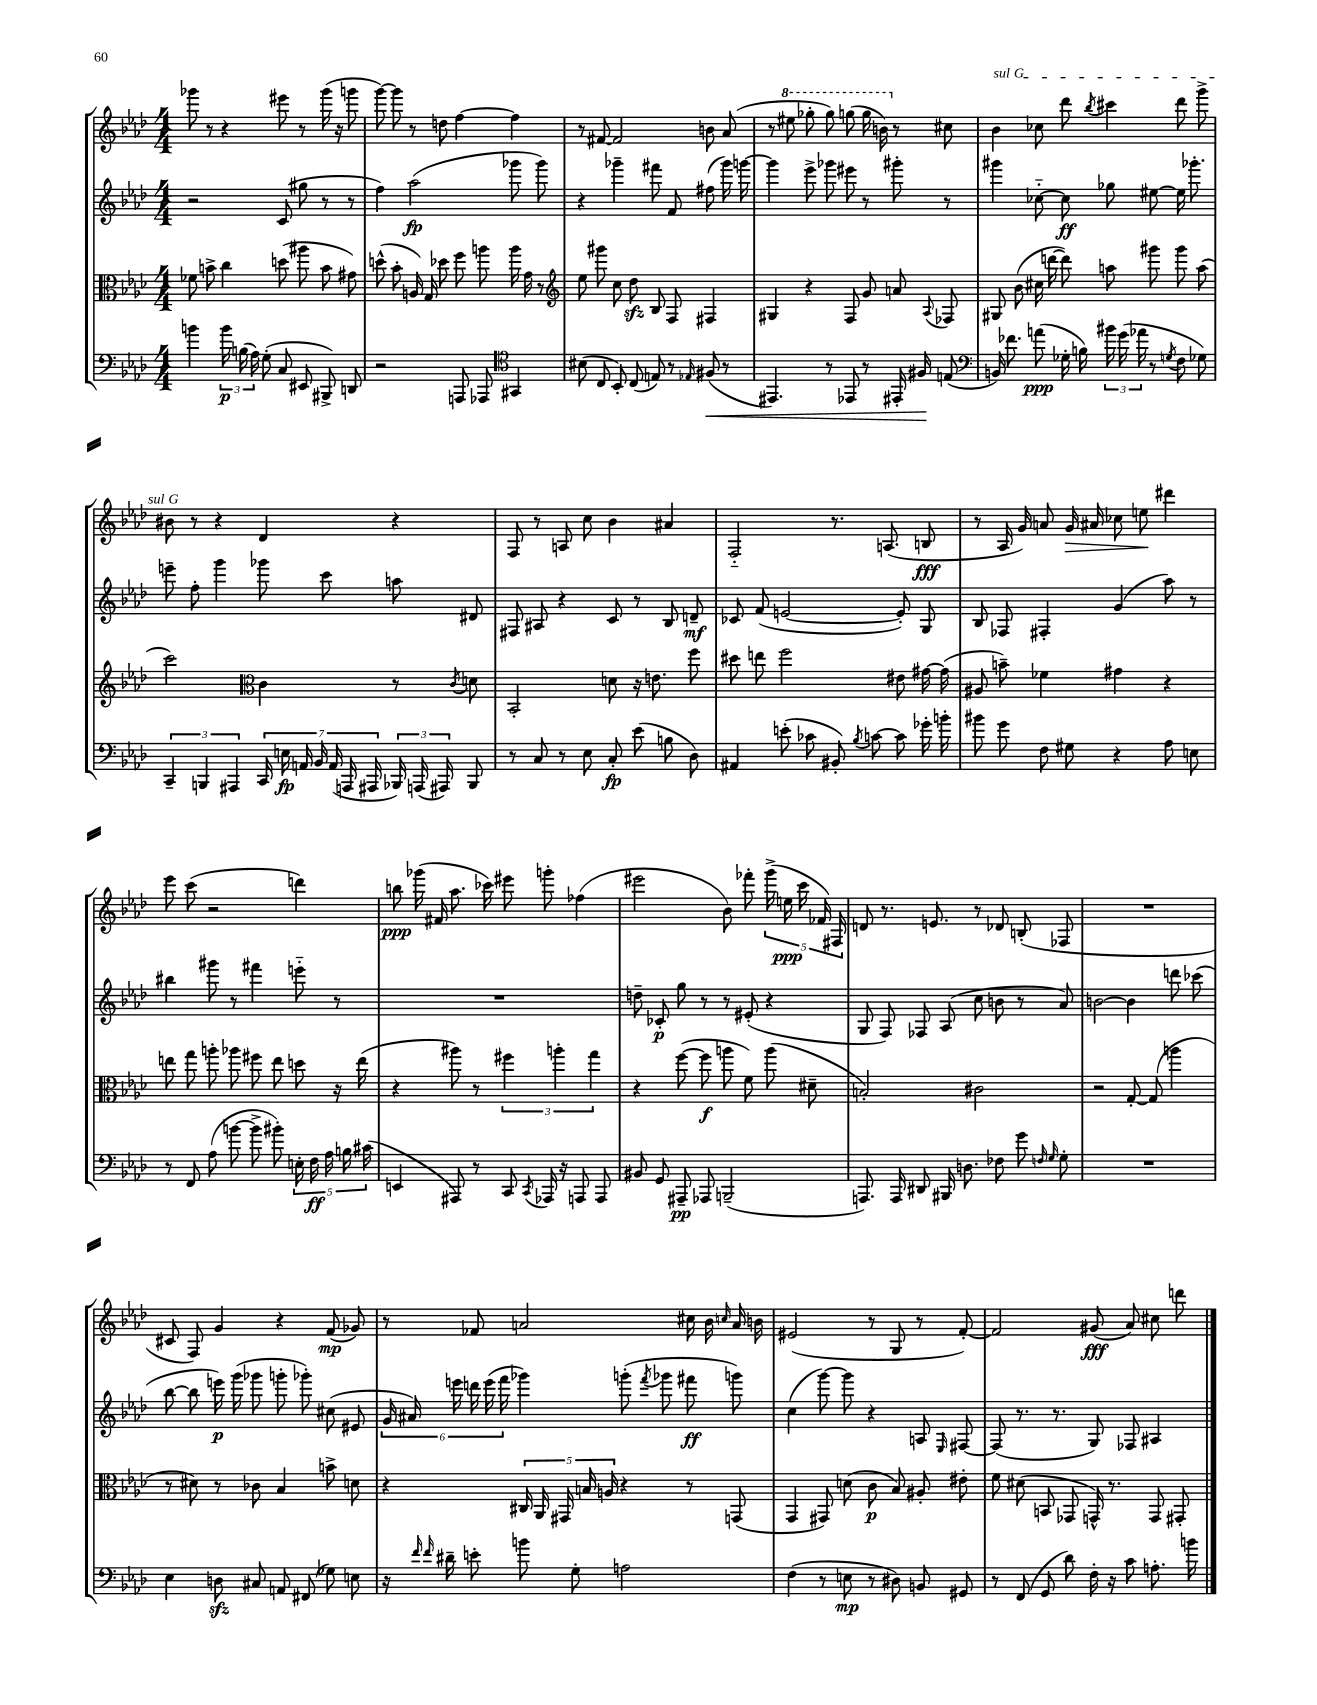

**kern	**kern	**kern	**kern
*staff4	*staff3	*staff2	*staff1
*clefF4	*clefC3	*clefG2	*clefG2
*k[b-e-a-d-]	*k[b-e-a-d-]	*k[b-e-a-d-]	*k[b-e-a-d-]
*M4/4	*M4/4	*M4/4	*M4/4
4b\	8f-\	2r	8ggg-\
.	8b^\	.	8r
24b\	4cc\	.	4r
(24B\	.	.	.
24A-\)	.	.	.
(8G'\	.	.	.
8C/	(8dd\	(8c/	8eee#\
8EE#/	8aa#\	8gg#\	8r
8BBB#^/)	8b\	8r	(16ggg-\
.	.	.	16r
8DD/	8g#\)	8r	8ggg\
=	=	=	=
2r	(8dd^^\	4ff\)	[8ggg\)
.	8b-'\	.	8ggg\]
.	16A/)	(2aa-\	8r
.	16G/	.	.
.	8dd-\	.	8dd\
8AAA/	8ff\	.	[4ff\
8AAA-/	8aa\	.	.
*clefC4	*	*	*
4GG#/	16aa\	8ggg-\	4ff\]
.	16g\	.	.
.	8r	8ggg-\)	.
=	=	=	=
*	*clefG2	*	*
(8B#\	8ee-\	4r	8r
8C/	8ggg#\	.	[8f#/
8BB-'/)	8cc\	4ggg-~\	2f#/]
(8C/	8dd-\	.	.
8E/)	8B-/	8fff#\	.
8r	8F/	8f/	.
16qqE-/	.	.	.
(8F#/	4F#/	(8ff#\	8b\
8r	.	16ggg-\)	(8a-/
.	.	[16ggg\	.
=	=	=	=
4.EE#/)	4G#/	4ggg\]	8r
.	.	.	8eee#\
.	4r	8eee-^\	8ggg-'\
8r	.	8ggg-\	8ggg-\)
8EE-/	8F/	8eee#\	(8ggg\
8r	8g/	8r	16ggg\
.	.	.	16bb\)
16EE#'/	8a/	8ggg#'\	8r
16F#/	.	.	.
.	8qqA-/	.	.
(8E/	8F-/	8r	8cc#\
=	=	=	=
*clefF4	*	*	*
16BB/)	8G#/	4ggg#\	4b-\
8.f-\	.	.	.
.	(8b-\	.	.
(8a\	16cc#\	[8cc-'~\	8cc-\
.	[16ddd\	.	.
16G-'\	8ddd\])	8cc-\]	8ddd-\
16B\)	.	.	.
.	.	.	8qbb-/
24b#\	8aa\	8gg-\	4ccc#\
(24g\	.	.	.
24a-\	.	.	.
8r	8ggg#\	[8ee#\	.
8qG/	.	.	.
8F\	8ggg#\	16ee#\]	8ddd-\
.	.	8.ggg-'\	.
8G-\)	(8aa\	.	8ggg^\
=	=	=	=
6CC~/	2ccc\)	8eee~\	8b#\
.	.	8ff'\	8r
6BBB/	.	.	.
.	.	4ggg\	4r
6AAA#/	.	.	.
*	*clefC3	*	*
28CC/	4c\	8ggg-\	4d-/
28E\	.	.	.
28AA/	.	.	.
28BB-/	.	.	.
.	.	8ccc\	.
(28AA/	.	.	.
28AAA/	.	.	.
28AAA#/	.	.	.
24BBB-/)	8r	8aa\	4r
(24AAA/	.	.	.
24AAA#/)	.	.	.
.	8qc/	.	.
8BBB-/	8d\	8d#/	.
=	=	=	=
8r	2BB-'/	8F#/	8F/
8C/	.	8A#/	8r
8r	.	4r	8A/
8E-\	.	.	8cc\
8C'/	8d\	8c/	4b-\
(8e-\	16r	8r	.
.	8.e\	.	.
8B\	.	8B-/	4a#/
8D-\)	8ff\	8d~/	.
=	=	=	=
4AA#/	8dd#\	8c-/	2F'~/
.	8ee\	(8f/	.
(8e'\	2ff\	[2e/	.
8c-\	.	.	.
8BB#'/)	.	.	8.r
8qB-/	.	.	.
[8c\	.	.	.
.	.	.	(8.A/
8c\]	8e#\	8e'/])	.
16g-'\	[16g#\	8G/	8B/
16b'\	(16g#\]	.	.
=	=	=	=
8b#\	8A#/	8B-/	8r
8g\	8b~\)	8F-/	16A-/
.	.	.	16g/)
8F\	4f-\	4F#'/	8a/
8G#\	.	.	16g/
.	.	.	16a#/
4r	4g#\	(4g/	8cc-\
.	.	.	8ee\
8A-\	4r	8aa-\)	4ddd#\
8E\	.	8r	.
=	=	=	=
8r	8ee\	4bb#\	8eee-\
8FF/	8gg\	.	(8ccc\
(8A-\	8aa'\	8ggg#\	2r
[8b\	8aa-\	8r	.
8b^\]	8ff#\	4fff#\	.
8b#'\)	8ee\	.	.
20E'\	8dd\	8eee'~\	4ddd\)
20F\	.	.	.
20A-\	.	.	.
.	16r	8r	.
20B\	.	.	.
.	(16ee\	.	.
(20c#\	.	.	.
=	=	=	=
4EE/	4r	1r	8bb\
.	.	.	(16ggg-\
.	.	.	16f#/
8AAA#/)	8aa#\)	.	8.aa-\
8r	8r	.	.
.	.	.	16ccc-\)
8CC/	6ff#\	.	8eee#\
8qCC/	.	.	.
16AAA-/	.	.	8ggg'\
.	6aa'\	.	.
16r	.	.	.
8AAA/	.	.	(4ff-\
.	6gg\	.	.
8AAA/	.	.	.
=	=	=	=
8BB#/	4r	8dd~\	2eee#\
8GG/	.	8c-'/	.
8AAA#~/	([8ff\	8gg\	.
8AAA-/	8ff\]	8r	.
(2BBB~/	8aa\	8r	8b-\)
.	8f\)	(8e#'/	8fff-'\
.	(8aa\	4r	(20ggg^\
.	.	.	20ee\
.	.	.	20ccc\
.	8d#~\	.	.
.	.	.	20f-/)
.	.	.	20F#/
=	=	=	=
8.AAA/)	2B'/)	8G/	8d/
.	.	8F/)	8.r
16AAA/	.	.	.
8DD#/	.	8F-/	.
.	.	.	8.e/
16BBB#/	.	(8A-/	.
8.D\	.	.	.
.	2c#\	8cc\	8r
8F-\	.	8b\	8d-/
8g\	.	8r	(8B'/
16qqF/	.	.	.
16qqG/	.	.	.
8G'\	.	8a-/)	8F-/
=	=	=	=
1r	2r	[2b\	1r
.	[8G'/	4b\]	.
.	(8G/]	.	.
.	4aa\	8ddd\	.
.	.	(8ccc-\	.
=	=	=	=
4E-\	8r	[8bb-\	8c#/
.	8d#\)	8bb-\]	8F/)
8D\	8r	16eee\)	4g/
.	.	(16ggg\	.
8C#/	8c-\	8ggg-\	.
8AA/	4B-/	8ggg'\	4r
(8FF#/	.	8ggg-'\)	.
8G-\)	8b^\	(8cc#\	(8f/
8E\	8d\	8e#/	8g-/)
=	=	=	=
16r	4r	24g/	8r
.	.	24a#/)	.
16qqf/	.	.	.
16qqf/	.	.	.
16d#~\	.	.	.
.	.	24eee\	.
8e'\	.	24ddd\	8f-/
.	.	(24eee\	.
.	.	24fff\	.
8b\	20C#/	4ggg-\)	2a/
.	20AA-/	.	.
.	20GG#/	.	.
8G'\	.	.	.
.	20B/	.	.
.	20A/	.	.
2A\	4r	(8ggg'\	.
.	.	8qfff/	.
.	.	8ggg-\	.
.	8r	8fff#\	16cc#\
.	.	.	16b-\
.	.	.	16qqcc/
.	(8GG/	8ggg\)	16a/
.	.	.	16b\
=	=	=	=
(4F\	4GG/	(4cc\	(2e#/
8r	8GG#/)	[8ggg\)	.
8E\	(8d\	8ggg\]	.
8r	8c\	4r	8r
8D#\)	8B-/)	.	8G/
8BB/	8A#'/	8A/	8r
.	.	16qqE-/	.
8GG#/	8e#'\	[8F#/	[8f'/)
=	=	=	=
8r	8f\	(8F#/]	2f/]
(8FF/	(8d#\	8.r	.
8GG/	8BB/	.	.
.	.	8.r	.
8d-\)	8GG-/	.	.
16F'\	16GG^^/)	8G/)	(8g#/
16r	8.r	.	.
8c\	.	8F-/	8a-/)
8.A'\	8GG/	4A#/	8cc#\
.	8GG#'/	.	8ddd\
16b\	.	.	.
==	==	==	==
*-	*-	*-	*-
